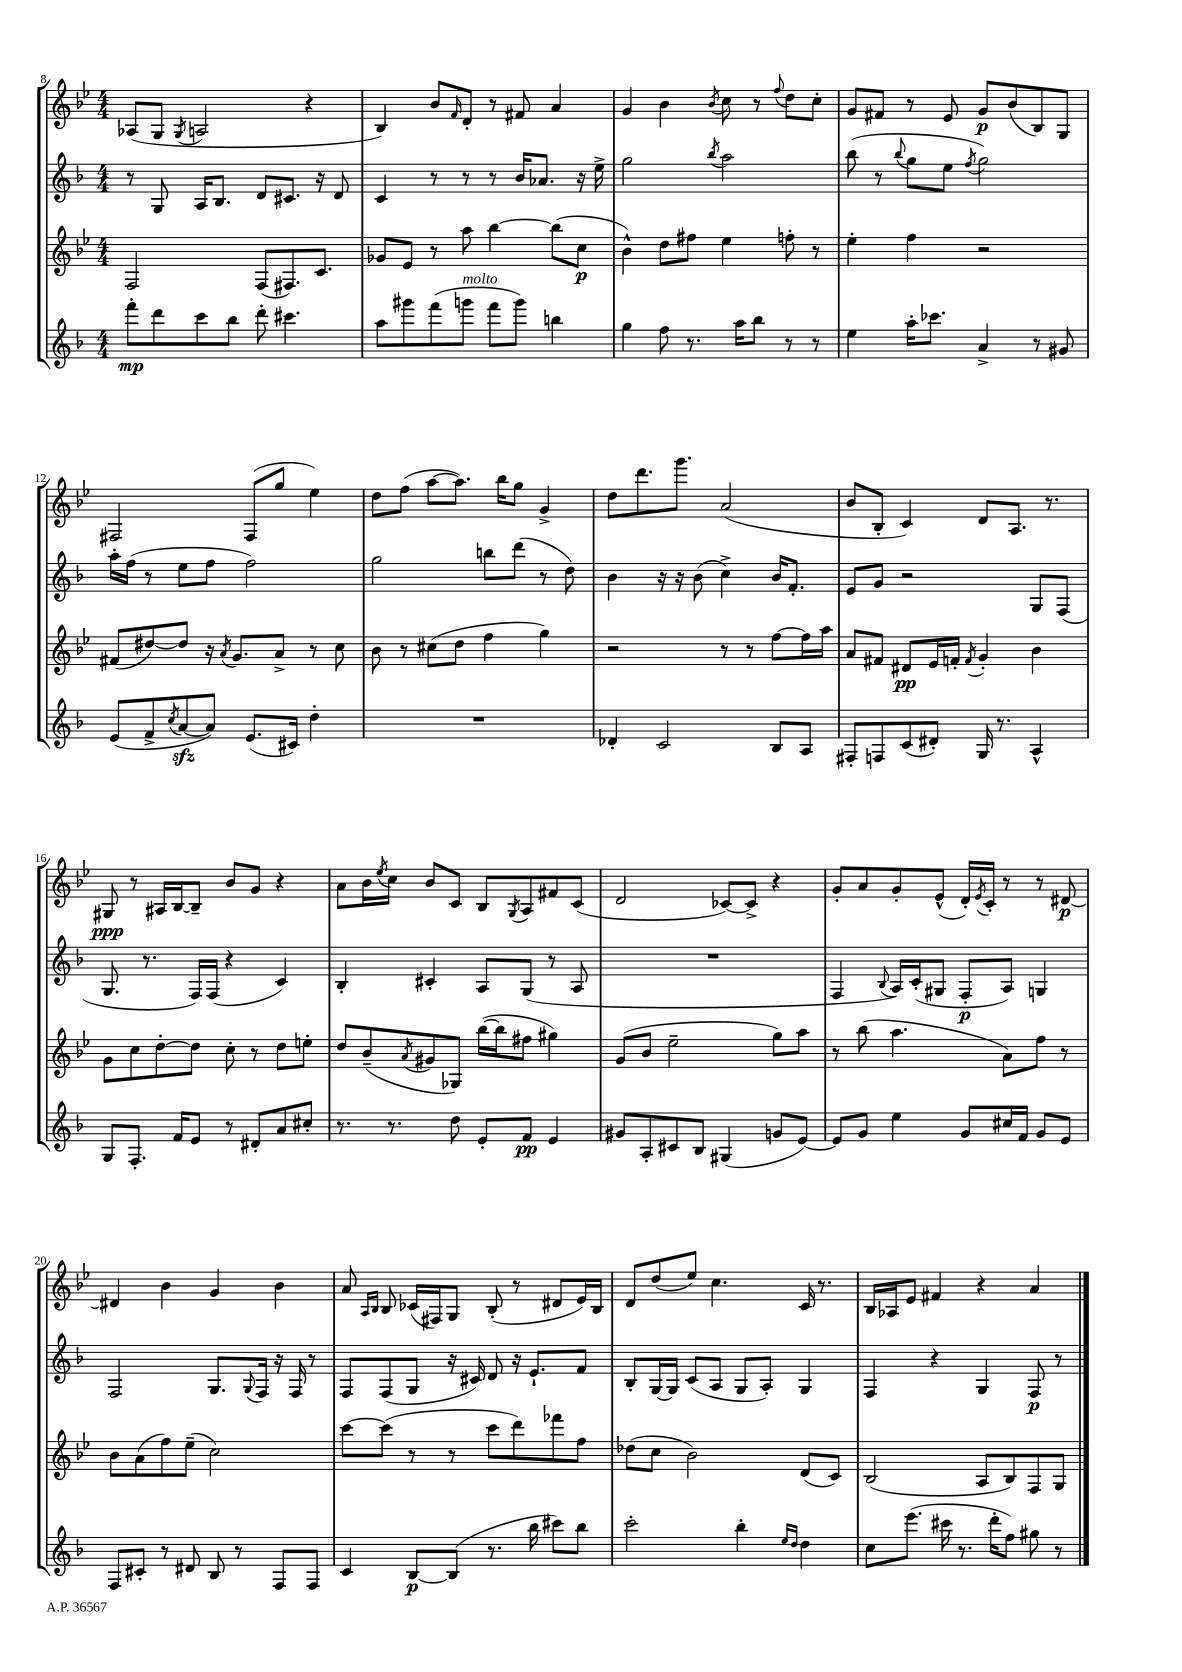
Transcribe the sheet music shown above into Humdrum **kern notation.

**kern	**dynam	**kern	**dynam	**kern	**dynam	**kern	**dynam
*part4	*part4	*part3	*part3	*part2	*part2	*part1	*part1
*staff4	*staff4	*staff3	*staff3	*staff2	*staff2	*staff1	*staff1
*clefG2	*	*clefG2	*	*clefG2	*	*clefG2	*
*k[b-]	*	*k[b-e-]	*	*k[b-]	*	*k[b-e-]	*
*M4/4	*	*M4/4	*	*M4/4	*	*M4/4	*
=8	=8	=8	=8	=8	=8	=8	=8
8fff'\L	mp	2F/	.	8r	.	(8A-X/L	.
8ddd\	.	.	.	8G/	.	8G/J	.
.	.	.	.	.	.	8qG/	.
8ccc\	.	.	.	16A/KL	.	2An/	.
.	.	.	.	8.B-/J	.	.	.
8bb-\J	.	.	.	.	.	.	.
8ddd'\	.	(8F/L	.	8d/L	.	.	.
4.ccc#X\	.	8.F#X/)	.	8.c#X/J	.	.	.
.	.	.	.	.	.	4r	.
.	.	8.c/J	.	16r	.	.	.
.	.	.	.	8d/	.	.	.
=9	=9	=9	=9	=9	=9	=9	=9
8aa\L	.	8g-X/L	.	4c/	.	4B-/)	.
8ggg#X\	.	8e-/J	.	.	.	.	.
(8fff\	.	8r	.	8r	.	8b-/L	.
.	.	.	.	.	.	16qqf/	.
!LO:TX:a:i:t=molto	!	!	!	!	!	!	!
8gggn\J	.	8aa\	.	8r	.	8d'/J	.
8fff\L	.	[4bb-\	.	8r	.	8r	.
8ggg\J)	.	.	.	16b-/KL	.	8f#X/	.
.	.	.	.	8.a-X/J	.	.	.
4bbn\	.	(8bb-\L]	.	.	.	4a/	.
.	.	8cc\J	p	16r	.	.	.
.	.	.	.	16ee^\	.	.	.
=10	=10	=10	=10	=10	=10	=10	=10
4gg\	.	4b-^^\)	.	2gg\	.	4g/	.
8ff\	.	8dd\L	.	.	.	4b-\	.
8.r	.	8ff#X\J	.	.	.	.	.
.	.	.	.	8qbb-/	.	8qb-/	.
.	.	4ee-\	.	2aa\	.	8cc\	.
16aa\KL	.	.	.	.	.	.	.
8bb-\J	.	.	.	.	.	8r	.
.	.	.	.	.	.	8qqff/	.
8r	.	8ffn'\	.	.	.	8dd\L	.
8r	.	8r	.	.	.	8cc'\J	.
=11	=11	=11	=11	=11	=11	=11	=11
4ee\	.	4ee-'\	.	(8bb-\	.	8g/L	.
.	.	.	.	8r	.	8f#X/J	.
.	.	.	.	8qqbb-/	.	.	.
16aa'\KL	.	4ff\	.	8gg\L	.	8r	.
8.ccc-X\J	.	.	.	.	.	.	.
.	.	.	.	8ee\J	.	8e-/	.
.	.	.	.	8qff/	.	.	.
4a^/	.	2r	.	2gg\)	.	8g/L	p
.	.	.	.	.	.	(8b-/	.
8r	.	.	.	.	.	8B-/)	.
8g#X/	.	.	.	.	.	8G/J	.
!!LO:LB:g=z
=12	=12	=12	=12	=12	=12	=12	=12
(8e/L	.	(8f#X/L	.	16aa'\LL	.	2F#X/	.
.	.	.	.	(16ff\JJ	.	.	.
8f^/	.	[8dd#X/)	.	8r	.	.	.
8qcc/	.	.	.	.	.	.	.
[8azz/	.	8dd#/J]	.	8ee\L	.	.	.
8a/J])	.	16r	.	8ff\J	.	.	.
.	.	8qa/	.	.	.	.	.
.	.	8.g/L	.	.	.	.	.
(8.e/L	.	.	.	2ff\)	.	(8F#/L	.
.	.	8a^/J	.	.	.	8gg/J	.
16c#X/Jk)	.	.	.	.	.	.	.
4dd'\	.	8r	.	.	.	4ee-\)	.
.	.	8cc\	.	.	.	.	.
=13	=13	=13	=13	=13	=13	=13	=13
1r	.	8b-\	.	2gg\	.	8dd\L	.
.	.	8r	.	.	.	(8ff\J	.
.	.	(8cc#X\L	.	.	.	[8aa\L	.
.	.	8dd\J	.	.	.	8.aa\J])	.
.	.	4ff\	.	8bbn\L	.	.	.
.	.	.	.	.	.	16bb-\KL	.
.	.	.	.	(8ddd\J	.	8gg\J	.
.	.	4gg\)	.	8r	.	4g^/	.
.	.	.	.	8dd\)	.	.	.
=14	=14	=14	=14	=14	=14	=14	=14
4d-X'/	.	2r	.	4b-\	.	8dd\L	.
.	.	.	.	.	.	8.ddd\	.
2c/	.	.	.	16r	.	.	.
.	.	.	.	16r	.	8.ggg\J	.
.	.	.	.	(8b-\	.	.	.
.	.	8r	.	4cc^\)	.	(2a/	.
.	.	8r	.	.	.	.	.
8B-/L	.	[8ff\L	.	16b-/KL	.	.	.
.	.	.	.	8.f'/J	.	.	.
8A/J	.	16ff\L]	.	.	.	.	.
.	.	16aa\JJ	.	.	.	.	.
=15	=15	=15	=15	=15	=15	=15	=15
8F#X'/L	.	8a/L	.	8e/L	.	8b-/L	.
8Fn/	.	8f#X/J	.	8g/J	.	8B-'/J	.
(8c/	.	8d#X/L	pp	2r	.	4c/)	.
8d#X'/J)	.	16e-/L	.	.	.	.	.
.	.	16fn'/JJ	.	.	.	.	.
.	.	8qf/	.	.	.	.	.
16G/	.	4g'/	.	.	.	8d/L	.
8.r	.	.	.	.	.	.	.
.	.	.	.	.	.	8.A/J	.
4A^^/	.	4b-\	.	8G/L	.	.	.
.	.	.	.	.	.	8.r	.
.	.	.	.	(8F/J	.	.	.
!!LO:LB:g=z
=16	=16	=16	=16	=16	=16	=16	=16
8G/L	.	8g\L	.	8.G/	.	8G#X/	ppp
8.F'/J	.	8cc\	.	.	.	8r	.
.	.	.	.	8.r	.	.	.
.	.	[8dd'\	.	.	.	16A#X/LL	.
16f/KL	.	.	.	.	.	[16B-/J	.
8e/J	.	8dd\J]	.	16F/LL)	.	8B-~/J]	.
.	.	.	.	(16F/JJ	.	.	.
8r	.	8cc'\	.	4r	.	8b-/L	.
8d#X'/L	.	8r	.	.	.	8g/J	.
8a/	.	8dd\L	.	4c/)	.	4r	.
8cc#X'/J	.	8een'\J	.	.	.	.	.
=17	=17	=17	=17	=17	=17	=17	=17
8.r	.	8dd/L	.	4B-'/	.	8a\L	.
.	.	(8b-~/	.	.	.	16b-\L	.
.	.	.	.	.	.	8qee-/	.
8.r	.	.	.	.	.	16cc\JJ	.
.	.	8qa/	.	.	.	.	.
.	.	8g#X/	.	4c#X'/	.	8b-/L	.
8dd\	.	8G-X/J)	.	.	.	8c/J	.
8e'/L	.	([16bb-\LL	.	8A/L	.	8B-/L	.
.	.	16bb-\J]	.	.	.	.	.
.	.	.	.	.	.	8qG/	.
8f/J	pp	8ff#X\J	.	(8G/J	.	8A/	.
4e/	.	4gg#X\)	.	8r	.	8f#X/	.
.	.	.	.	8A/	.	(8c/J	.
=18	=18	=18	=18	=18	=18	=18	=18
8g#X/L	.	(8g/L	.	1r	.	2d/	.
8A'/	.	8b-/J	.	.	.	.	.
8c#X/	.	2ee-~\	.	.	.	.	.
8B-/J	.	.	.	.	.	.	.
(4G#X/	.	.	.	.	.	[8c-X/L)	.
.	.	.	.	.	.	8c-^/J]	.
8gn/L	.	8gg\L)	.	.	.	4r	.
[8e/J)	.	8aa\J	.	.	.	.	.
=19	=19	=19	=19	=19	=19	=19	=19
8e/L]	.	8r	.	4F/	.	8g'/L	.
8g/J	.	(8bb-\	.	.	.	8a/	.
.	.	.	.	8qqB-/	.	.	.
4ee\	.	4.aa\	.	16A/LL)	.	8g'/	.
.	.	.	.	(16c'/J	.	.	.
.	.	.	.	8G#X/J	.	(8e-^^/J	.
8g/L	.	.	.	8F'/L	p	16d'/LL)	.
.	.	.	.	.	.	8qe-/	.
.	.	.	.	.	.	16c'/JJ	.
16cc#X/L	.	8a\L)	.	8A/J)	.	8r	.
16f/JJ	.	.	.	.	.	.	.
8g/L	.	8ff\J	.	4Gn/	.	8r	.
8e/J	.	8r	.	.	.	[8d#X/	p
!!LO:LB:g=z
=20	=20	=20	=20	=20	=20	=20	=20
8F/L	.	8b-\L	.	2F/	.	4d#X/]	.
8c#X'/J	.	(8a\	.	.	.	.	.
8r	.	8ff\)	.	.	.	4b-\	.
8d#X/	.	(8ee-~\J	.	.	.	.	.
8B-/	.	2cc\)	.	8.G/L	.	4g/	.
8r	.	.	.	.	.	.	.
.	.	.	.	8qqG/	.	.	.
.	.	.	.	16F/Jk	.	.	.
8F/L	.	.	.	16r	.	4b-\	.
.	.	.	.	16F/	.	.	.
8F/J	.	.	.	8r	.	.	.
=21	=21	=21	=21	=21	=21	=21	=21
4c/	.	[8ccc\L	.	8F/L	.	8a/	.
.	.	.	.	.	.	16qqA/LL	.
.	.	.	.	.	.	16qqB-/JJ	.
.	.	(8ccc\J]	.	(8F/	.	8B-/	.
[8B-/L	p	8r	.	8G/J	.	(16c-X/LL	.
.	.	.	.	.	.	16F#X/J)	.
(8B-/J]	.	8r	.	16r	.	8G/J	.
.	.	.	.	16c#X/)	.	.	.
8.r	.	8ccc\L	.	8d/	.	(8B-'/	.
.	.	8ddd\)	.	16r	.	8r	.
16bb-\	.	.	.	8.e`/L	.	.	.
8ccc#X\L)	.	8fff-X\	.	.	.	8d#X/L	.
8bb-\J	.	8ff\J	.	8f/J	.	16e-/L)	.
.	.	.	.	.	.	16B-/JJ	.
=22	=22	=22	=22	=22	=22	=22	=22
2ccc'\	.	(8dd-X\L	.	8B-'/L	.	8d/L	.
.	.	8cc\J	.	[16G/L	.	(8dd/	.
.	.	.	.	16G/JJ]	.	.	.
.	.	2b-\)	.	(8c/L	.	8ee-/J)	.
.	.	.	.	8A/J	.	4.cc\	.
4bb-'\	.	.	.	8G/L	.	.	.
.	.	.	.	8A'/J)	.	.	.
16qqee/LL	.	.	.	.	.	.	.
16qqdd/JJ	.	.	.	.	.	.	.
4dd\	.	(8d/L	.	4G/	.	16c/	.
.	.	.	.	.	.	8.r	.
.	.	8c/J)	.	.	.	.	.
=23	=23	=23	=23	=23	=23	=23	=23
8cc\L	.	(2B-/	.	4F/	.	16B-/LL	.
.	.	.	.	.	.	16A-X/J	.
(8.eee\J	.	.	.	.	.	8e-/J	.
.	.	.	.	4r	.	4f#X/	.
16ccc#X\	.	.	.	.	.	.	.
8.r	.	.	.	.	.	.	.
.	.	8A/L	.	4G/	.	4r	.
16ddd'\KL	.	.	.	.	.	.	.
8ff\J)	.	8B-/)	.	.	.	.	.
8gg#X\	.	8F/	.	8F/	p	4a/	.
8r	.	8G/J	.	8r	.	.	.
==	==	==	==	==	==	==	==
*-	*-	*-	*-	*-	*-	*-	*-
